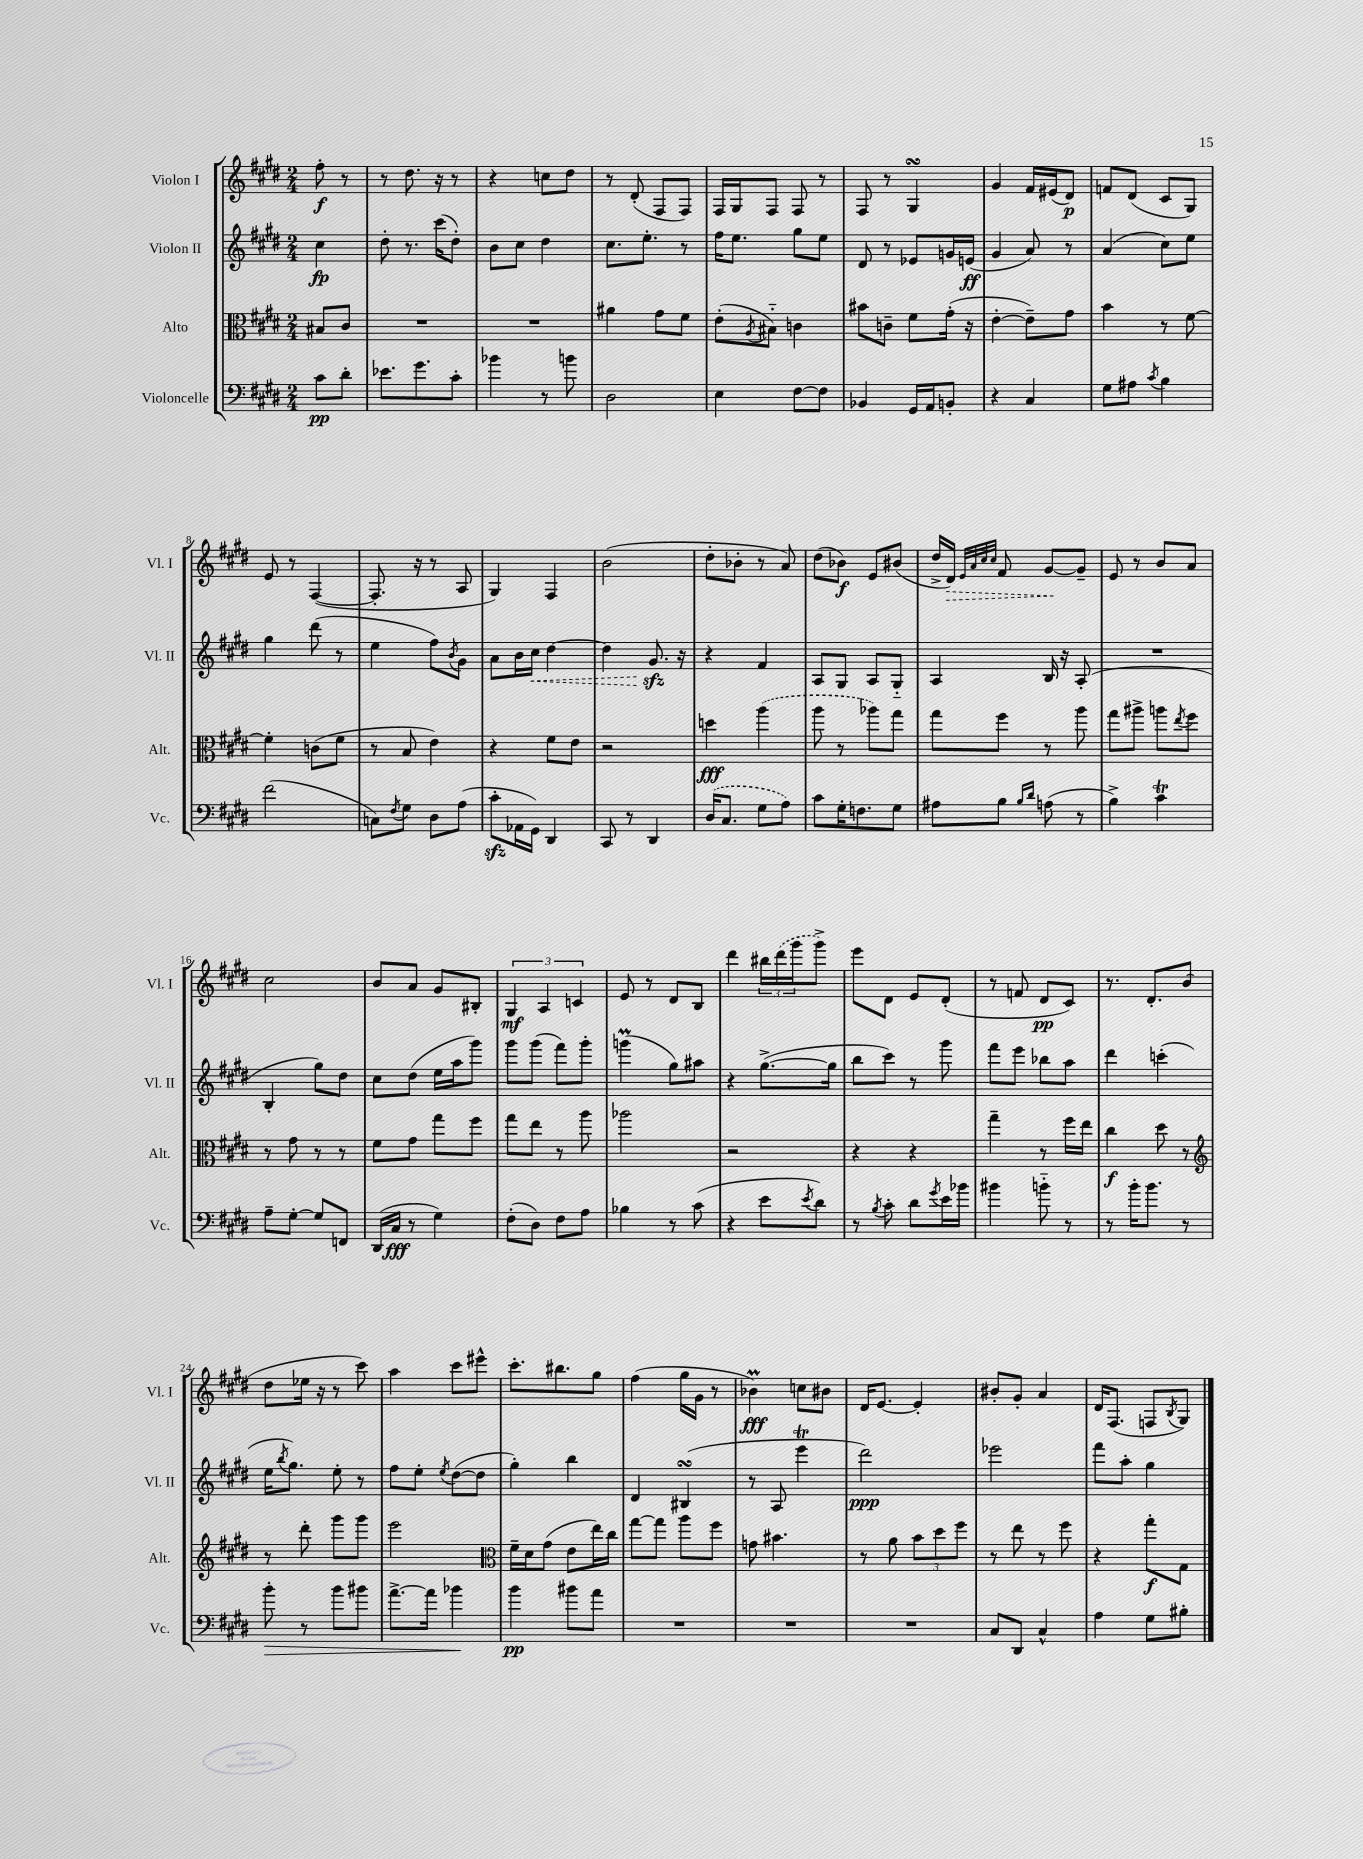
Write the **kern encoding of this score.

**kern	**dynam	**kern	**dynam	**kern	**dynam	**kern	**dynam
*part4	*part4	*part3	*part3	*part2	*part2	*part1	*part1
*staff4	*staff4	*staff3	*staff3	*staff2	*staff2	*staff1	*staff1
*I"Violoncelle	*	*I"Alto	*	*I"Violon II	*	*I"Violon I	*
*I'Vc.	*	*I'Alt.	*	*I'Vl. II	*	*I'Vl. I	*
*clefF4	*	*clefC3	*	*clefG2	*	*clefG2	*
*k[f#c#g#d#]	*	*k[f#c#g#d#]	*	*k[f#c#g#d#]	*	*k[f#c#g#d#]	*
*M2/4	*	*M2/4	*	*M2/4	*	*M2/4	*
=	=	=	=	=	=	=	=
8c#\L	pp	8B#X/L	.	4cc#\	fp	8ff#'\	f
8d#'\J	.	8c#/J	.	.	.	8r	.
=1	=1	=1	=1	=1	=1	=1	=1
8.e-X\L	.	2r	.	8dd#'\	.	8r	.
.	.	.	.	8.r	.	8.dd#\	.
8.g#\	.	.	.	.	.	.	.
.	.	.	.	(16ccc#\KL	.	16r	.
8c#'\J	.	.	.	8dd#'\J)	.	8r	.
=2	=2	=2	=2	=2	=2	=2	=2
4b-X\	.	2r	.	8b\L	.	4r	.
.	.	.	.	8cc#\J	.	.	.
8r	.	.	.	4dd#\	.	8ccn\L	.
8bn\	.	.	.	.	.	8dd#\J	.
=3	=3	=3	=3	=3	=3	=3	=3
2D#\	.	4a#X\	.	8.cc#\L	.	8r	.
.	.	.	.	.	.	(8d#'/	.
.	.	.	.	8.ee'\J	.	.	.
.	.	8g#\L	.	.	.	8F#/L	.
.	.	8f#\J	.	8r	.	8F#/J)	.
=4	=4	=4	=4	=4	=4	=4	=4
4E\	.	(8e'\L	.	16ff#\KL	.	16F#/LL	.
.	.	.	.	8.ee\J	.	16G#/J	.
.	.	8qA/	.	.	.	.	.
.	.	8B#X\J)	.	.	.	8F#/J	.
[8F#\L	.	4cn\	.	8gg#\L	.	8F#/	.
8F#\J]	.	.	.	8ee\J	.	8r	.
=5	=5	=5	=5	=5	=5	=5	=5
4BB-X/	.	8b#X\L	.	8d#/	.	8F#/	.
.	.	8cn~\J	.	8r	.	8r	.
16GG#/LL	.	8f#\L	.	8e-X/L	.	4G#sSsS/	.
16AA/J	.	.	.	.	.	.	.
8BBn'/J	.	(16g#'\Jk	.	16gn/L	.	.	.
.	.	16r	.	(16en/JJ	ff	.	.
=6	=6	=6	=6	=6	=6	=6	=6
4r	.	[4e'\	.	4g#/	.	4g#/	.
4C#/	.	8e~\L])	.	8a/)	.	16f#/LL	.
.	.	.	.	.	.	(16e#X/J	.
.	.	8g#\J	.	8r	.	8d#/J)	p
=7	=7	=7	=7	=7	=7	=7	=7
8G#\L	.	4b\	.	(4a/	.	8fn/L	.
8A#X\J	.	.	.	.	.	(8d#/J	.
8qc#/	.	.	.	.	.	.	.
4B\	.	8r	.	8cc#\L)	.	8c#/L	.
.	.	[8f#\	.	8ee\J	.	8G#/J)	.
!!LO:LB:g=z
=8	=8	=8	=8	=8	=8	=8	=8
(2f#\	.	4f#'\]	.	4gg#\	.	8e/	.
.	.	.	.	.	.	8r	.
.	.	(8cn\L	.	(8ddd#\	.	([4F#/	.
.	.	8f#\J	.	8r	.	.	.
=9	=9	=9	=9	=9	=9	=9	=9
8Cn\L)	.	8r	.	4ee\	.	8.F#'/]	.
8qF#/	.	.	.	.	.	.	.
8G#\J	.	8B/	.	.	.	.	.
.	.	.	.	.	.	16r	.
8D#\L	.	4e\)	.	8ff#\L)	.	8r	.
.	.	.	.	8qb/	.	.	.
(8A\J	.	.	.	8g#\J	.	8A/	.
=10	=10	=10	=10	=10	=10	=10	=10
8c#zz'\L	.	4r	.	8a\L	.	4G#/)	.
16AA-X\L	.	.	.	16b\L	.	.	.
!	!	!	!	!	!LO:HP:b	!	!
16GG#\JJ)	.	.	.	16cc#\JJ	<	.	.
4DD#/	.	8f#\L	.	[4dd#\	.	4F#/	.
.	.	8e\J	.	.	.	.	.
=11	=11	=11	=11	=11	=11	=11	=11
8CC#/	.	2r	.	4dd#\]	.	(2b\	.
8r	.	.	.	.	.	.	.
4DD#/	.	.	.	8.g#zz/	.	.	.
.	.	.	.	16r	[	.	.
=12	=12	=12	=12	=12	=12	=12	=12
(16D#/KL	.	4ddn\	fff	4r	.	8dd#'\L	.
8.C#/J	.	.	.	.	.	.	.
.	.	.	.	.	.	8b-X'\J	.
8G#\L	.	(4aa\	.	4f#/	.	8r	.
8A\J)	.	.	.	.	.	8a/)	.
=13	=13	=13	=13	=13	=13	=13	=13
8c#\L	.	8aa\	.	8A/L	.	(8dd#\L	.
16G#'\K	.	8r	.	8G#/J	.	8b-X\J)	f
8.Fn\	.	.	.	.	.	.	.
.	.	8aa-X\L)	.	8A/L	.	8e/L	.
8G#\J	.	8gg#\J	.	8G#/J	.	(8b#X/J	.
=14	=14	=14	=14	=14	=14	=14	=14
8A#X\L	.	8gg#\L	.	4A/	.	16dd#^/LL	.
!	!	!	!	!	!	!	!LO:HP:b
.	.	.	.	.	.	16d#/JJ)	>
.	.	.	.	.	.	32qqe/LLL	.
.	.	.	.	.	.	32qqa/	.
.	.	.	.	.	.	32qqcc#/	.
.	.	.	.	.	.	32qqcc#/JJJ	.
8B\J	.	8ff#\J	.	.	.	8f#/	.
16qqB/LL	.	.	.	.	.	.	.
16qqd#/JJ	.	.	.	.	.	.	.
(8An\	.	8r	.	16B/	.	[8g#/L	.
.	.	.	.	16r	.	.	.
8r	.	8aa\	.	(8A'/	.	8g#~/J]	]
=15	=15	=15	=15	=15	=15	=15	=15
4B^\)	.	8gg#\L	.	2r	.	8e/	.
.	.	8aa#X^\J	.	.	.	8r	.
4c#T\	.	8aan\L	.	.	.	8b/L	.
.	.	8qee/	.	.	.	.	.
.	.	8ff#\J	.	.	.	8a/J	.
!!LO:LB:g=z
=16	=16	=16	=16	=16	=16	=16	=16
8A~\L	.	8r	.	4B'/	.	2cc#\	.
[8G#'\J	.	8g#\	.	.	.	.	.
8G#/L]	.	8r	.	8gg#\L)	.	.	.
8FFn/J	.	8r	.	8dd#\J	.	.	.
=17	=17	=17	=17	=17	=17	=17	=17
(16DD#/LL	.	8f#\L	.	8cc#\L	.	8b/L	.
16C#/JJ	fff	.	.	.	.	.	.
8r	.	8g#\J	.	(8dd#\J	.	8a/J	.
4G#\)	.	8gg#\L	.	16ee\LL	.	8g#/L	.
.	.	.	.	16aa\J	.	.	.
.	.	8ff#\J	.	8ggg#\J)	.	8B#X'/J	.
=18	=18	=18	=18	=18	=18	=18	=18
(8F#'\L	.	8gg#\L	.	8ggg#\L	.	6G#/	mf
8D#\J)	.	8ee\J	.	(8ggg#\J	.	.	.
.	.	.	.	.	.	6A/	.
8F#\L	.	8r	.	8fff#\L)	.	.	.
.	.	.	.	.	.	6cn/	.
8A\J	.	8aa\	.	8ggg#'\J	.	.	.
=19	=19	=19	=19	=19	=19	=19	=19
4B-X\	.	2aa-X\	.	(4gggnM\	.	8e/	.
.	.	.	.	.	.	8r	.
8r	.	.	.	8gg#\L)	.	8d#/L	.
(8c#\	.	.	.	8aa#X\J	.	8B/J	.
=20	=20	=20	=20	=20	=20	=20	=20
4r	.	2r	.	4r	.	4ddd#\	.
8e\L	.	.	.	([8.gg#^\L	.	24bb#X\LL	.
.	.	.	.	.	.	(24ddd#\	.
.	.	.	.	.	.	24ggg#\J	.
8qe/	.	.	.	.	.	.	.
8d#\J)	.	.	.	.	.	8ggg#^\J)	.
.	.	.	.	16gg#\Jk]	.	.	.
=21	=21	=21	=21	=21	=21	=21	=21
8r	.	4r	.	8bb\L	.	8eee\L	.
8qB/	.	.	.	.	.	.	.
8c#'\	.	.	.	8ccc#\J)	.	8d#\J	.
8d#\L	.	4r	.	8r	.	8e/L	.
8qg#/	.	.	.	.	.	.	.
16e\L	.	.	.	8ggg#\	.	(8d#'/J	.
16b-X\JJ	.	.	.	.	.	.	.
=22	=22	=22	=22	=22	=22	=22	=22
4b#X\	.	4gg#~\	.	8fff#\L	.	8r	.
.	.	.	.	8eee\J	.	8fn/	.
8bn\	.	8r	.	8bb-X\L	.	8d#/L	pp
8r	.	16ff#\LL	.	8aa\J	.	8c#/J)	.
.	.	16ee\JJ	.	.	.	.	.
=23	=23	=23	=23	=23	=23	=23	=23
8r	.	4cc#\	f	4ddd#\	.	8.r	.
16b'\KL	.	.	.	.	.	.	.
8.b\J	.	.	.	.	.	8.d#'/L	.
.	.	8dd#\	.	(4cccn'\	.	.	.
8r	.	8r	.	.	.	(8b/J	.
!!LO:LB:g=z
=24	=24	=24	=24	=24	=24	=24	=24
*	*	*clefG2	*	*	*	*	*
!	!LO:HP:b	!	!	!	!	!	!
8b'\	>	8r	.	16ee\KL	.	8dd#\L	.
.	.	.	.	8qbb/	.	.	.
.	.	.	.	8.gg#\J)	.	.	.
8r	.	8ddd#'\	.	.	.	16ee-X\Jk	.
.	.	.	.	.	.	16r	.
8b\L	.	8ggg#\L	.	8ee'\	.	8r	.
8b#X\J	.	8ggg#\J	.	8r	.	8ccc#\)	.
=25	=25	=25	=25	=25	=25	=25	=25
[8.a^\L	.	2eee\	.	8ff#\L	.	4aa\	.
.	.	.	.	8ee'\J	.	.	.
16a\Jk]	.	.	.	.	.	.	.
.	.	.	.	8qee/	.	.	.
4b-X\	.	.	.	([8dd#\L	.	8ccc#\L	.
.	.	.	.	8dd#\J]	.	8eee#X^^\J	.
.	]	.	.	.	.	.	.
=26	=26	=26	=26	=26	=26	=26	=26
*	*	*clefC3	*	*	*	*	*
4b\	pp	16f#~\LL	.	4gg#'\)	.	8.ccc#'\L	.
.	.	16d#\J	.	.	.	.	.
.	.	(8g#\J	.	.	.	.	.
.	.	.	.	.	.	8.bb#X\	.
8b#X\L	.	8e\L	.	4bb\	.	.	.
8a\J	.	16ee\L)	.	.	.	8gg#\J	.
.	.	16cc#\JJ	.	.	.	.	.
=27	=27	=27	=27	=27	=27	=27	=27
2r	.	[8gg#\L	.	4d#/	.	(4ff#\	.
.	.	8gg#\J]	.	.	.	.	.
.	.	8aa\L	.	(4B#XsSsS/	.	16gg#\LL	.
.	.	.	.	.	.	16g#\JJ	.
.	.	8ff#\J	.	.	.	8r	.
=28	=28	=28	=28	=28	=28	=28	=28
2r	.	8gn\	.	8r	.	4b-XM\)	fff
.	.	4.b#X\	.	8A/	.	.	.
.	.	.	.	4eeeT\	.	8ccn\L	.
.	.	.	.	.	.	8b#X\J	.
=29	=29	=29	=29	=29	=29	=29	=29
2r	.	8r	.	2ddd#\)	ppp	16d#/KL	.
.	.	.	.	.	.	[8.e/J	.
.	.	8a\	.	.	.	.	.
.	.	12b\L	.	.	.	4e'/]	.
.	.	12dd#\	.	.	.	.	.
.	.	12ff#\J	.	.	.	.	.
=30	=30	=30	=30	=30	=30	=30	=30
8C#/L	.	8r	.	2eee-X\	.	8b#X'/L	.
8DD#/J	.	8ee\	.	.	.	8g#'/J	.
4C#^^/	.	8r	.	.	.	4a/	.
.	.	8ff#\	.	.	.	.	.
=31	=31	=31	=31	=31	=31	=31	=31
4A\	.	4r	.	8fff#\L	.	16d#/KL	.
.	.	.	.	.	.	(8.F#/J	.
.	.	.	.	8aa'\J	.	.	.
8G#\L	.	8gg#'\L	f	4gg#\	.	8Fn/L	.
.	.	.	.	.	.	8qB/	.
8B#X'\J	.	8G#\J	.	.	.	8G#/J)	.
==	==	==	==	==	==	==	==
*-	*-	*-	*-	*-	*-	*-	*-
